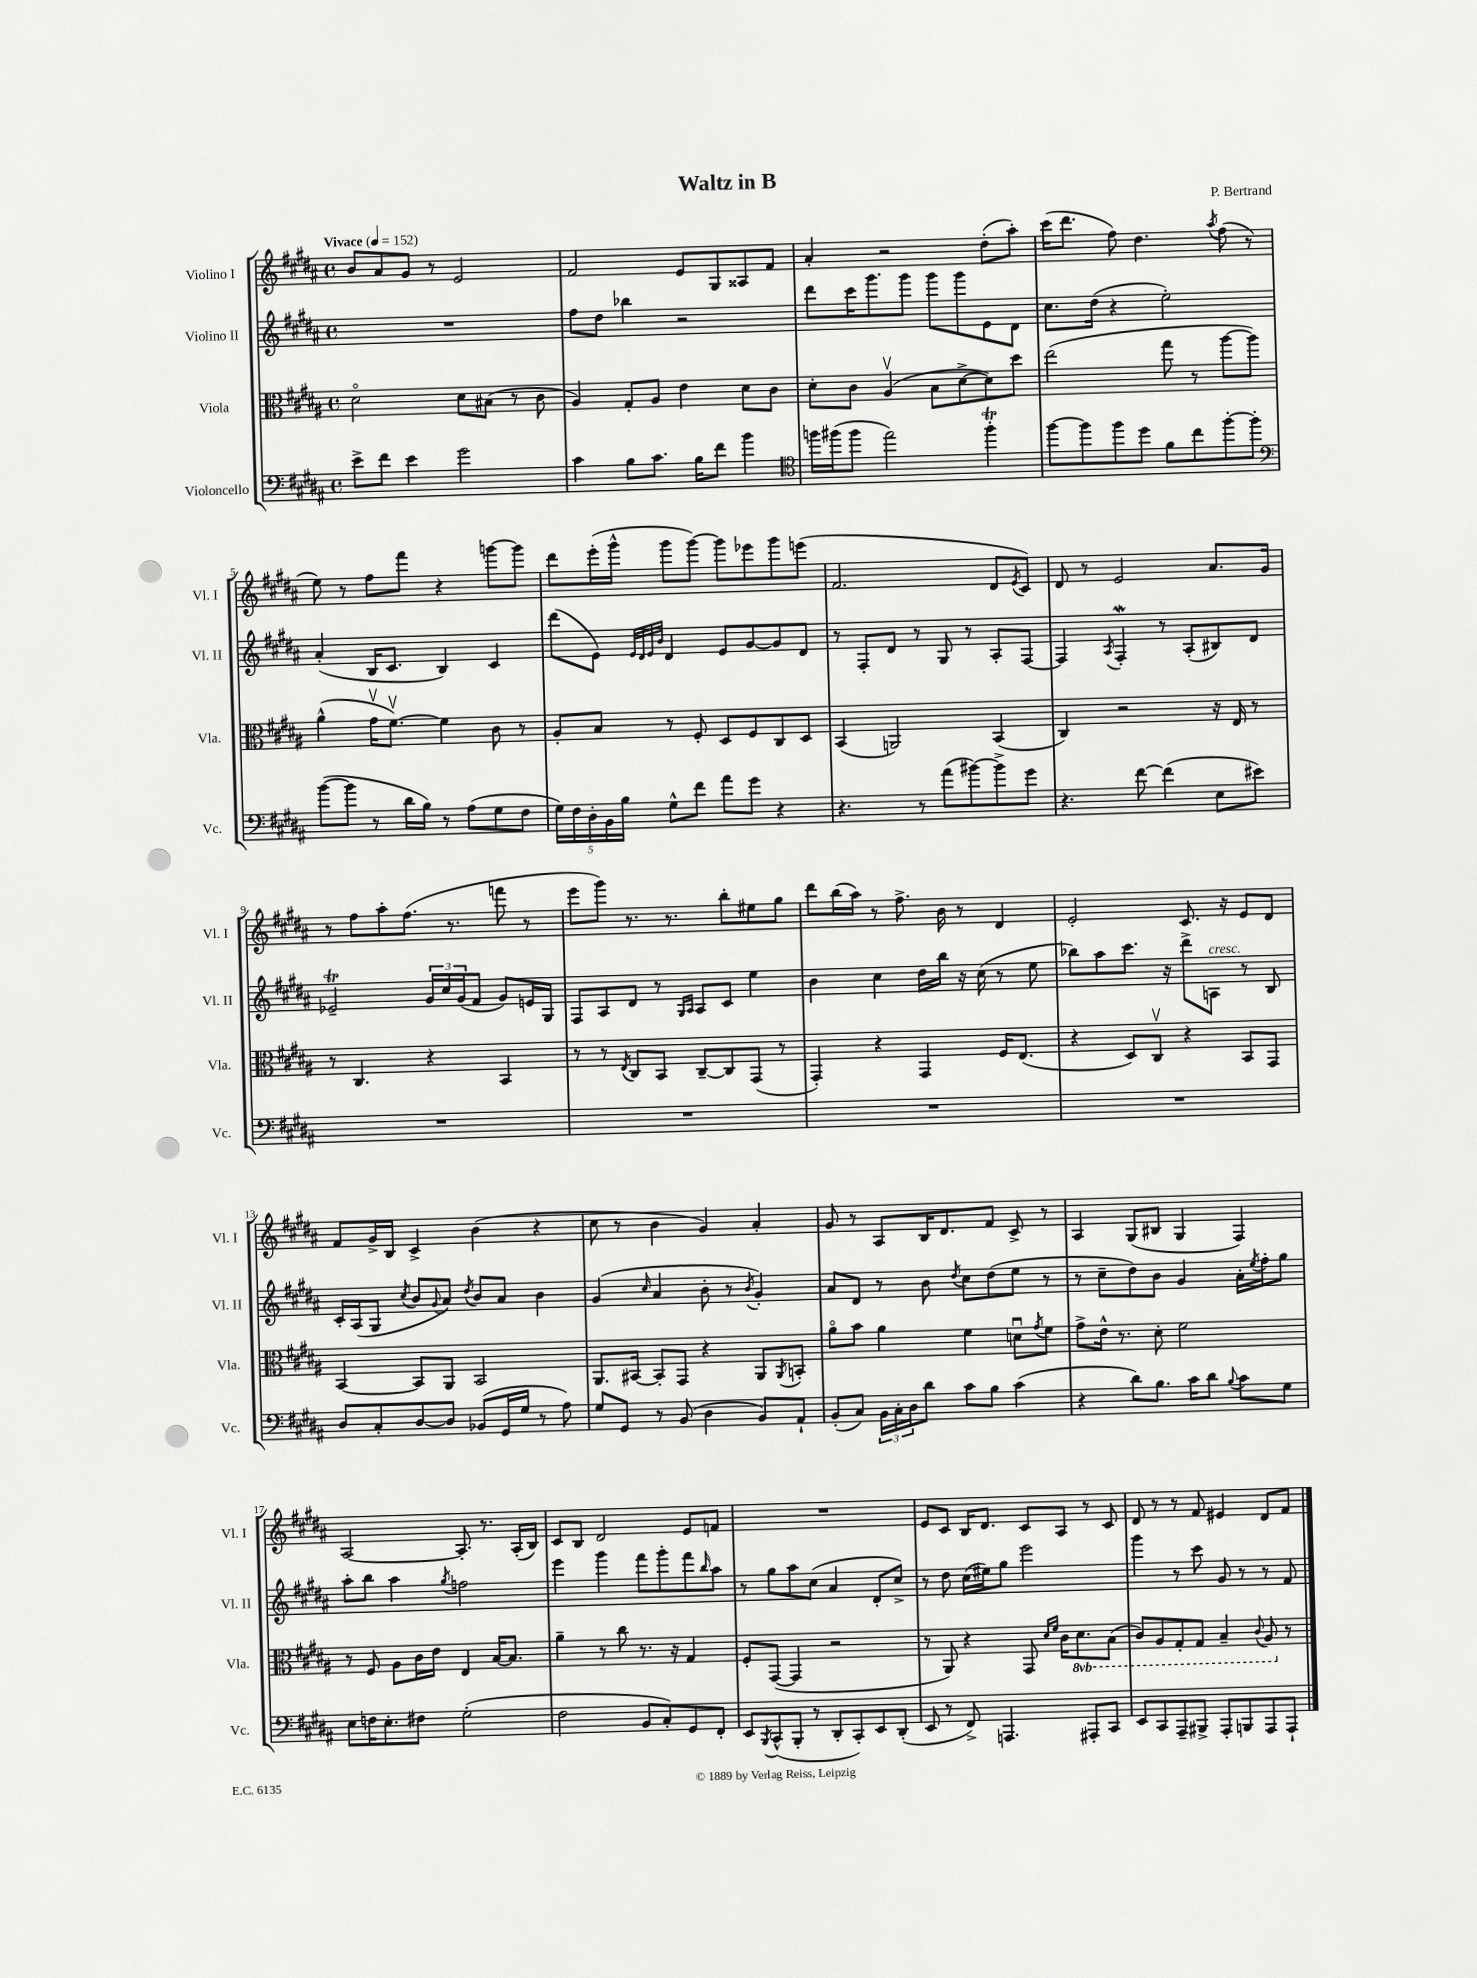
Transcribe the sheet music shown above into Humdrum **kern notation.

**kern	**kern	**kern	**kern
*staff4	*staff3	*staff2	*staff1
*clefF4	*clefC3	*clefG2	*clefG2
*k[f#c#g#d#a#]	*k[f#c#g#d#a#]	*k[f#c#g#d#a#]	*k[f#c#g#d#a#]
*M4/4	*M4/4	*M4/4	*M4/4
*met(c)	*met(c)	*met(c)	*met(c)
*MM152	*MM152	*MM152	*MM152
8e^	2d#o	1r	8b
8f#	.	.	8a#
4e	.	.	8g#
.	.	.	8r
2g#	8d#	.	2e
.	(8B#	.	.
.	8r	.	.
.	8c#	.	.
=	=	=	=
4c#	4A#)	8ff#	2f#
.	.	8dd#	.
8B	8G#'	4bb-	.
8.c#	8A#	.	.
.	4e	2r	8e
16B	.	.	.
8f#	.	.	8G#
4b	8d#	.	8A##
.	8c#	.	8f#
=	=	=	=
*clefC4	*	*	*
16ff	8d#'	8ddd#	4a#'
(16ff#	.	.	.
8ff#	8c#	16ccc#	.
.	.	8.ggg#	.
2ee)	(4A#v	.	2r
.	.	8ggg#	.
.	8B	8ggg#	.
.	[8d#^	8ggg#	.
4ff#'	8d#])	8e	(8dd#'
.	8dd#	8d#	8aa#')
=	=	=	=
[8ff#	(2ee	8.cc#	(16ccc#
.	.	.	8.ddd#
8ff#]	.	.	.
.	.	(16dd#	.
8ff#	.	4r	8ff#)
8dd#	.	.	4.dd#
8f#	8gg#	2ee')	.
8cc#	8r	.	.
.	.	.	8qaa#
[8ff#'	[8aa#	.	(8ff#
8ff#']	8aa#])	.	8r
=	=	=	=
*clefF4	*	*	*
([8b	(4a#^^	(4a#'	8ee)
8b]	.	.	8r
8r	16g#v	16B	8ff#
.	[8.f#v)	8.c#	.
16d#	.	.	8fff#
16B)	.	.	.
8r	4f#]	4B)	4r
(8A#	.	.	.
8G#	8c#	4c#	[8ggg
8F#	8r	.	8ggg]
=	=	=	=
20G#)	8A#'	(8ddd#	8ddd#
20F#	.	.	.
20D#'	.	.	.
.	8B	8e)	(16eee'
20BB	.	.	.
.	.	.	16ggg#^^
20B	.	.	.
.	.	32qqe	.
.	.	32qqd#	.
.	.	32qqe	.
.	.	32qqb	.
8G#^^	8r	4d#	8ggg#
8f#	8F#'	.	[8ggg#)
8a#	8D#	8e	8ggg#]
8g#	8F#	[8g#	8eee-
4r	8C#	8g#]	8ggg#
.	8D#	8d#	(8eee
=	=	=	=
4.r	(4BB	8r	2.f#
.	.	8F#'	.
.	2AA)	8d#	.
8r	.	8r	.
(8a#	.	8G#	.
[8b#)	.	8r	.
8b#^]	(4BB	8A#'	8d#
.	.	.	8qe
8g#	.	[8F#	8c#)
=	=	=	=
4.r	4C#)	4F#]	8d#
.	.	.	8r
.	.	8qA#	.
.	2r	4F#'	2e
[8f#	.	.	.
(4f#]	.	8r	.
.	.	(8A#'	.
8E	16r	8B#)	8.a#
.	16E	.	.
8e#)	8r	8d#	.
.	.	.	16g#
=	=	=	=
1r	8r	2e-~	8r
.	4.C#	.	8ff#
.	.	.	8aa#'
.	.	.	(8.ff#
.	4r	24g#	.
.	.	24cc#	.
.	.	.	8.r
.	.	(24g#	.
.	.	8f#	.
.	4BB	8g#)	8fff
.	.	16e	8r
.	.	16G#	.
=	=	=	=
1r	8r	8F#	8eee
.	8r	8A#	8ggg#)
.	8qE	.	.
.	8C#	8d#	8.r
.	8BB	8r	.
.	.	.	8.r
.	.	16qqG#	.
.	.	16qqA#	.
.	[8C#~	8A#	.
.	8C#]	8c#	8bb'
.	(8GG#	4ee	8ee#
.	8r	.	8gg#
=	=	=	=
1r	4GG#')	4b	8ddd#
.	.	.	(16bb
.	.	.	16aa#)
.	4r	4cc#	8r
.	.	.	8.ff#^
.	4GG#	16dd#	.
.	.	16bb	16b
.	.	16r	8r
.	.	(16cc#	.
.	16F#	8r	4d#
.	(8.E	.	.
.	.	8ee	.
=	=	=	=
1r	4r	8bb-)	2e'
.	.	8aa#	.
.	8D#)	8.ccc#	.
.	8C#v	.	.
.	.	16r	.
.	4r	8ddd#^	8.c#
.	.	8A	.
.	.	.	16r
.	8BB	8r	8e
.	8GG#	8B	8d#
=	=	=	=
8D#	[4BB	16c#'	8f#
.	.	(16A#	.
8C#'	.	8G#	16g#^
.	.	.	16B
.	.	8qcc#	.
[8D#	8BB]	8b	4c#^
.	.	8qqg#	.
8D#]	8AA#	8a#)	.
.	.	8qdd#	.
(8BB-	2BB	8b	(4b
16GG#	.	8a#	.
16G#	.	.	.
8r	.	4b	4r
8A#)	.	.	.
=	=	=	=
8G#	8.AA#	(4g#	8cc#
8GG#	.	.	8r
.	[16BB#	.	.
.	.	16qqcc#	.
8r	8BB#']	4a#	4b
(8BB	8GG#	.	.
4D#	4r	8b'	4g#)
.	.	8r	.
.	.	8qb	.
8BB)	8AA#	4g#')	4a#'
.	8qAA#	.	.
8AA#`	8BB'	.	.
=	=	=	=
(8BB'	8a#o	8a#	8g#
8C#)	8b	8d#	8r
24BB	4a#	8r	8A#
24C#'	.	.	.
24D#	.	.	.
8d#	.	8b	16B
.	.	.	8.d#
.	.	8qdd#	.
8c#	4f#	8cc#	.
8B	.	(8dd#	8f#
(4c#	8du	8ee	8c#^
.	8qg#	.	.
.	8f#	8r	8r
=	=	=	=
4r	8g#^	8r	4A#
.	16e^^	8cc#~	.
.	8.r	.	.
8d#)	.	8dd#)	(8G#
8.B	8d#'	8b	8B#
.	2f#	4g#	4G#
16c#	.	.	.
8d#	.	.	.
8qqB	.	.	.
8c#	.	16a#'	4F#)
.	.	8qee	.
.	.	16ff#'	.
8G#	.	8gg#	.
=	=	=	=
8E	8r	8aa#'	[2A#
16F	8F#	8bb	.
8.E'	.	.	.
.	8A#	4aa#	.
8F#	16c#	.	.
.	16e	.	.
.	.	8qgg#	.
(2G#'	4E	2ff	8.A#']
.	.	.	8.r
.	[16B	.	.
.	8.B]	.	.
.	.	.	(16A#'
.	.	.	16B)
=	=	=	=
2F#	4a#~	4eee	8c#
.	.	.	8B
.	8r	4ggg#	2d#
.	8cc#	.	.
8BB	8.r	8fff#	.
8C#')	.	8ggg#'	.
.	16r	.	.
8GG#	4G#	8fff#	8e
.	.	16qqbb	.
8FF#'	.	8aa#	8f
=	=	=	=
8EE	8F#'	8r	1r
8qBBB	.	.	.
(8CC#^^	([8GG#	8gg#	.
8BBB'	4GG#]	8aa#	.
8r	.	(8cc#	.
8DD#'	2r	4a#	.
8CC#')	.	.	.
8EE	.	8d#'	.
(8DD#'	.	8cc#^)	.
=	=	=	=
8EE	8r	8r	8e
8r	8AA#)	8dd#	8c#
8FF#^)	4r	(16cc#	16B
.	.	16ee#)	8.d#
4.AAA	.	8gg#	.
.	8GG#	2eee	8c#
.	16qqd#	.	.
.	16qqf#	.	.
.	16c#	.	8A#
.	8.D#	.	.
8AAA#'	.	.	8r
8CC#	(8BB	.	8c#
=	=	=	=
8EE	8C#)	4ggg#	8d#
8CC#	8AA#	.	8r
8AAA#~	8GG#'	8r	8r
8BBB#^	8GG#	8ccc#	8f#
8AAA#'	4BB~	8g#	4e#
8BBB	.	8r	.
.	8qqC#	.	.
8AAA#	8AA#	8r	8d#
8AAA#`	8r	8f#	8f#
==	==	==	==
*-	*-	*-	*-
